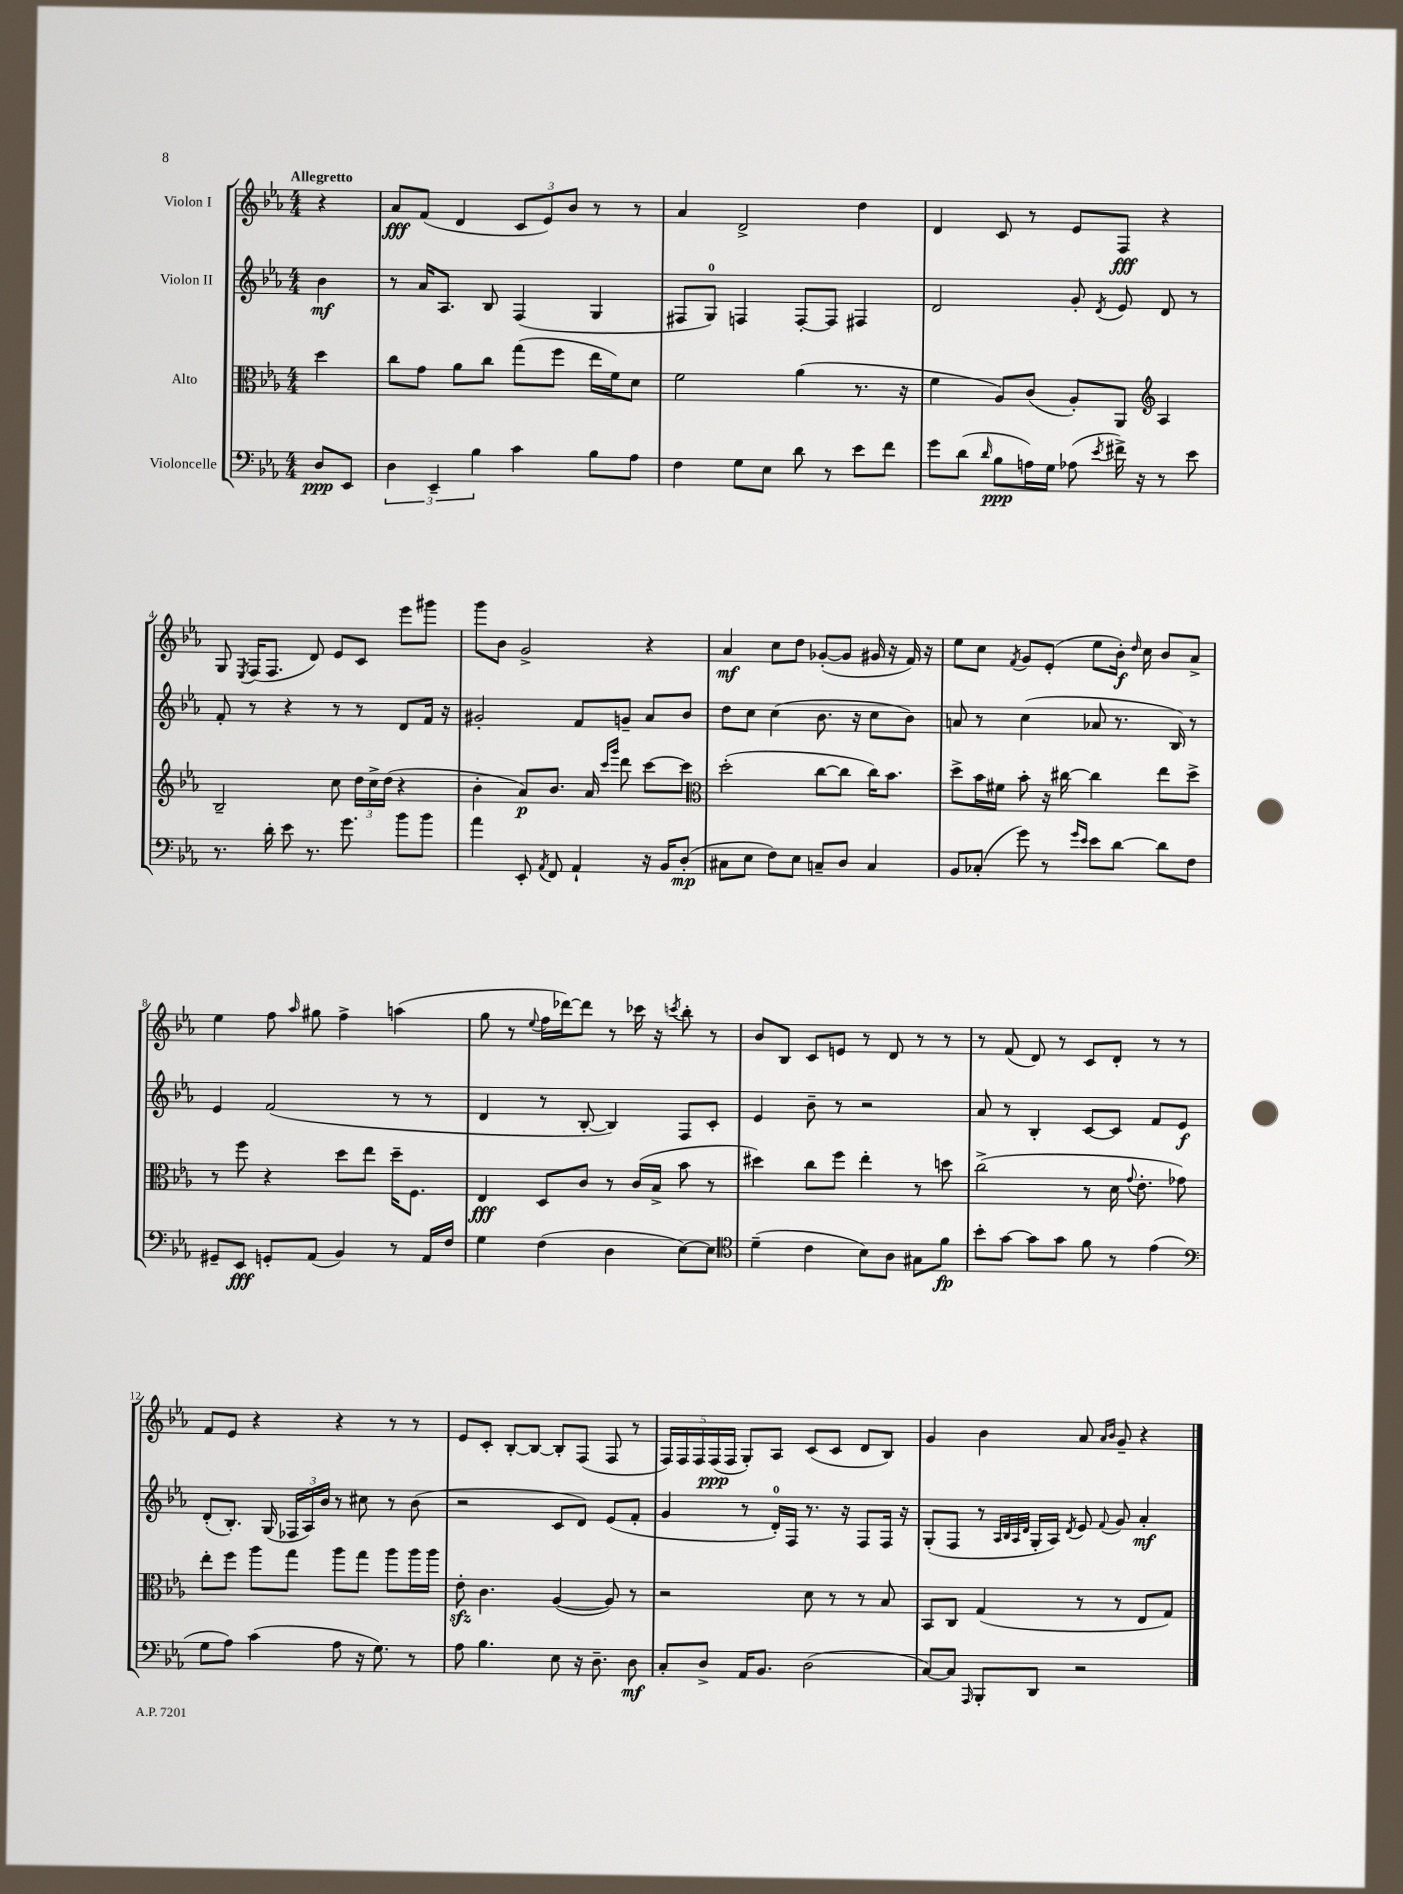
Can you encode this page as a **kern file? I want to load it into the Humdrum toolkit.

**kern	**dynam	**kern	**dynam	**kern	**dynam	**kern	**dynam
*part4	*part4	*part3	*part3	*part2	*part2	*part1	*part1
*staff4	*staff4	*staff3	*staff3	*staff2	*staff2	*staff1	*staff1
*I"Violoncelle	*	*I"Alto	*	*I"Violon II	*	*I"Violon I	*
*clefF4	*	*clefC3	*	*clefG2	*	*clefG2	*
*k[b-e-a-]	*	*k[b-e-a-]	*	*k[b-e-a-]	*	*k[b-e-a-]	*
*M4/4	*	*M4/4	*	*M4/4	*	*M4/4	*
=	=	=	=	=	=	=	=
!	!	!	!	!	!	!LO:TX:a:B:t=Allegretto	!
8D/L	ppp	4dd\	.	4b-\	mf	4r	.
8EE-/J	.	.	.	.	.	.	.
=1	=1	=1	=1	=1	=1	=1	=1
6D\	.	8cc\L	.	8r	.	8a-/L	fff
.	.	8g\J	.	16a-/KL	.	(8f/J	.
6EE-~/	.	.	.	.	.	.	.
.	.	.	.	8.A-/J	.	.	.
.	.	8a-\L	.	.	.	4d/	.
6B-\	.	.	.	.	.	.	.
.	.	8cc\J	.	8B-/	.	.	.
4c\	.	(8gg\L	.	(4F/	.	12c/L	.
.	.	.	.	.	.	12e-/)	.
.	.	8ff\J	.	.	.	.	.
.	.	.	.	.	.	12b-/J	.
8B-\L	.	16ee-\LL	.	4G/	.	8r	.
.	.	16f\J)	.	.	.	.	.
8A-\J	.	8d\J	.	.	.	8r	.
=2	=2	=2	=2	=2	=2	=2	=2
4F\	.	2f\	.	8F#X/L	.	4a-/	.
.	.	.	.	8G/J)	.	.	.
8G\L	.	.	.	4Fn/	.	2d^/	.
8E-\J	.	.	.	.	.	.	.
8d\	.	(4a-\	.	[8F'/L	.	.	.
8r	.	.	.	8F/J]	.	.	.
8e-\L	.	8.r	.	4F#X/	.	4dd\	.
8f\J	.	.	.	.	.	.	.
.	.	16r	.	.	.	.	.
=3	=3	=3	=3	=3	=3	=3	=3
8g\L	.	4f\	.	2d/	.	4d/	.
(8d\J	.	.	.	.	.	.	.
16qqd/	.	.	.	.	.	.	.
8B-\L	ppp	8A-/L)	.	.	.	8c/	.
16An\L)	.	(8c/J	.	.	.	8r	.
16G\JJ	.	.	.	.	.	.	.
(8A-X\	.	8A-'/L)	.	8g'/	.	8e-/L	.
8qe-/	.	.	.	8qd/	.	.	.
16f#X^\)	.	8AA-/J	.	8e-/	.	8F/J	fff
16r	.	.	.	.	.	.	.
*	*	*clefG2	*	*	*	*	*
8r	.	4A-/	.	8d/	.	4r	.
8e-\	.	.	.	8r	.	.	.
!!LO:LB:g=z
=4	=4	=4	=4	=4	=4	=4	=4
8.r	.	2B-~/	.	8f'/	.	8G/	.
.	.	.	.	.	.	8qE-/	.
.	.	.	.	8r	.	(16F/KL	.
16d'\	.	.	.	.	.	8.F/J	.
8e-\	.	.	.	4r	.	.	.
8.r	.	.	.	.	.	8d/)	.
.	.	8cc\	.	8r	.	8e-/L	.
8.g\	.	.	.	.	.	.	.
.	.	24dd\LL	.	8r	.	8c/J	.
.	.	24cc^\	.	.	.	.	.
.	.	(24dd\JJ	.	.	.	.	.
8b-\L	.	4r	.	8d/L	.	8eee-\L	.
8b-\J	.	.	.	16f/Jk	.	8ggg#X\J	.
.	.	.	.	16r	.	.	.
=5	=5	=5	=5	=5	=5	=5	=5
4a-\	.	4b-'\	.	2g#X'/	.	8ggg\L	.
.	.	.	.	.	.	8b-\J	.
8EE-'/	.	8a-/L)	p	.	.	2g^/	.
8qAA-/	.	.	.	.	.	.	.
8FF/	.	8.b-/J	.	.	.	.	.
4AA-`/	.	.	.	8f/L	.	.	.
.	.	16a-/	.	.	.	.	.
.	.	16qqccc/LL	.	.	.	.	.
.	.	16qqggg/JJ	.	.	.	.	.
.	.	8ddd\	.	8gn~/J	.	.	.
16r	.	[8ccc\L	.	8a-/L	.	4r	.
16BB-/KL	.	.	.	.	.	.	.
(8D'/J	mp	8ccc\J]	.	8b-/J	.	.	.
=6	=6	=6	=6	=6	=6	=6	=6
*	*	*clefC3	*	*	*	*	*
8C#X\L	.	(2dd'\	.	8dd\L	.	4a-/	mf
8E-\J	.	.	.	8cc\J	.	.	.
8F\L)	.	.	.	(4cc\	.	8cc\L	.
8E-\J	.	.	.	.	.	8dd\J	.
8Cn~/L	.	[8cc\L	.	8.b-\	.	([8g-X'/L	.
8D/J	.	8cc\J]	.	.	.	8g-/J]	.
.	.	.	.	16r	.	.	.
4C/	.	16cc\KL)	.	8cc\L	.	16g#X/	.
.	.	8.b-\J	.	.	.	16r	.
.	.	.	.	8b-\J)	.	16f/)	.
.	.	.	.	.	.	16r	.
=7	=7	=7	=7	=7	=7	=7	=7
8BB-/L	.	8dd^\L	.	8an/	.	8ee-\L	.
(8C-X'/J	.	16b-\L	.	8r	.	8cc\J	.
.	.	16f#X\JJ	.	.	.	.	.
.	.	.	.	.	.	8qf/	.
8g\)	.	8b-'\	.	(4cc\	.	8g/L	.
8r	.	16r	.	.	.	(8e-'/J	.
.	.	[16cc#X\	.	.	.	.	.
16qqg/LL	.	.	.	.	.	.	.
16qqe-/JJ	.	.	.	.	.	.	.
8e-\L	.	4cc#\]	.	8a-X/	.	8ee-\L	.
[8d\J	.	.	.	8.r	.	16b-'\Jk)	f
.	.	.	.	.	.	16qqdd/	.
.	.	.	.	.	.	16cc\	.
8d\L]	.	8ee-\L	.	.	.	8b-/L	.
.	.	.	.	16B-/)	.	.	.
8F\J	.	8dd^\J	.	8r	.	8a-^/J	.
!!LO:LB:g=z
=8	=8	=8	=8	=8	=8	=8	=8
8GG#X~/L	.	8r	.	4e-/	.	4ee-\	.
8EE-/J	fff	8ff\	.	.	.	.	.
8GGn'/L	.	4r	.	(2f/	.	8ff\	.
.	.	.	.	.	.	16qqaa-/	.
(8AA-/J	.	.	.	.	.	8gg#X\	.
4BB-/)	.	8dd\L	.	.	.	4ff^\	.
.	.	8ee-\J	.	.	.	.	.
8r	.	16dd~\KL	.	8r	.	(4aan\	.
.	.	8.F\J	.	.	.	.	.
16AA-/LL	.	.	.	8r	.	.	.
16F/JJ	.	.	.	.	.	.	.
=9	=9	=9	=9	=9	=9	=9	=9
4G\	.	4E-/	fff	4d/	.	8gg\	.
.	.	.	.	.	.	8r	.
.	.	.	.	.	.	8qqee-/	.
(4F\	.	8D/L	.	8r	.	16ff\LL	.
.	.	.	.	.	.	[16ddd-X\J)	.
.	.	8c/J	.	[8B-'/	.	8ddd-\J]	.
4D\	.	8r	.	4B-/])	.	8r	.
.	.	(16c/LL	.	.	.	16ccc-X\	.
.	.	16B-^/JJ	.	.	.	16r	.
.	.	.	.	.	.	8qcccn/	.
[8E-\L)	.	8b-\	.	8F/L	.	8bb-'\	.
8E-\J]	.	8r	.	8c'/J	.	8r	.
=10	=10	=10	=10	=10	=10	=10	=10
*clefC4	*	*	*	*	*	*	*
(4d~\	.	4dd#X\)	.	4e-/	.	8b-/L	.
.	.	.	.	.	.	8B-/J	.
4c\	.	8cc\L	.	8b-~\	.	8c/L	.
.	.	8ff\J	.	8r	.	8en/J	.
8B-\L)	.	4ee-'\	.	2r	.	8r	.
8A-\J	.	.	.	.	.	8d/	.
8G#X\L	.	8r	.	.	.	8r	.
8f\J	fp	8ddn\	.	.	.	8r	.
=11	=11	=11	=11	=11	=11	=11	=11
8b-'\L	.	(2cc^\	.	8a-/	.	8r	.
[8g\J	.	.	.	8r	.	(8f/	.
8g\L]	.	.	.	4B-'/	.	8d/)	.
8g\J	.	.	.	.	.	8r	.
8f\	.	8r	.	[8c/L	.	8c/L	.
8r	.	16d\	.	8c/J]	.	8d'/J	.
.	.	8qqg/	.	.	.	.	.
.	.	8.e-'\	.	.	.	.	.
(4e-\	.	.	.	8f/L	.	8r	.
.	.	8g-X\)	.	8e-/J	f	8r	.
!!LO:LB:g=z
=12	=12	=12	=12	=12	=12	=12	=12
*clefF4	*	*	*	*	*	*	*
8G\L	.	8ee-'\L	.	(8d'/L	.	8f/L	.
8A-\J)	.	8ff\J	.	8.B-'/J)	.	8e-/J	.
(4c\	.	8aa-\L	.	.	.	4r	.
.	.	.	.	(16G/	.	.	.
.	.	8gg\J	.	24F-X/LL	.	.	.
.	.	.	.	24A-/)	.	.	.
.	.	.	.	24b-/JJ	.	.	.
8A-\	.	8aa-\L	.	8r	.	4r	.
16r	.	8gg\J	.	8cc#X\	.	.	.
8.G\)	.	.	.	.	.	.	.
.	.	8aa-\L	.	8r	.	8r	.
8r	.	16aa-\L	.	(8b-\	.	8r	.
.	.	16aa-\JJ	.	.	.	.	.
=13	=13	=13	=13	=13	=13	=13	=13
8A-\	.	8e-zz'\	.	2r	.	8e-/L	.
4.B-\	.	4.c\	.	.	.	8c'/J	.
.	.	.	.	.	.	[8B-'/L	.
.	.	.	.	.	.	8B-/J_	.
8E-\	.	([4A-/	.	8c/L	.	8B-'/L]	.
16r	.	.	.	8d/J)	.	(8F/J	.
8.D~\	.	.	.	.	.	.	.
.	.	8A-/])	.	(8e-/L	.	8F/	.
8D\	mf	8r	.	8f'/J	.	8r	.
=14	=14	=14	=14	=14	=14	=14	=14
8C'/L	.	2r	.	4g/	.	20F/LL)	.
.	.	.	.	.	.	20F/	.
.	.	.	.	.	.	20F/	.
8D^/J	.	.	.	.	.	.	.
.	.	.	.	.	.	(20F/	ppp
.	.	.	.	.	.	20F/JJ	.
16AA-/KL	.	.	.	8r	.	8G'/L)	.
8.BB-/J	.	.	.	.	.	.	.
.	.	.	.	16d'/LL)	.	8A-/J	.
.	.	.	.	16F/JJ	.	.	.
(2D\	.	8d\	.	8.r	.	(8c/L	.
.	.	8r	.	.	.	8c/J	.
.	.	.	.	16r	.	.	.
.	.	8r	.	8F/L	.	8d/L	.
.	.	8B-/	.	16F/Jk	.	8B-/J)	.
.	.	.	.	16r	.	.	.
=15	=15	=15	=15	=15	=15	=15	=15
[8C/L)	.	8BB-/L	.	(8G'/L	.	4g/	.
8C/J]	.	8C/J	.	8F/J	.	.	.
16qqAAA-/	.	.	.	.	.	.	.
8BBB-'/L	.	(4G/	.	8r	.	4b-\	.
.	.	.	.	32qqA-/LLL	.	.	.
.	.	.	.	32qqB-/	.	.	.
.	.	.	.	32qqA-/	.	.	.
.	.	.	.	32qqd/JJJ	.	.	.
8DD/J	.	.	.	16G'/LL	.	.	.
.	.	.	.	16A-/JJ)	.	.	.
.	.	.	.	8qd/	.	.	.
2r	.	8r	.	8e-/	.	8a-/	.
.	.	.	.	.	.	16qqa-/LL	.
.	.	.	.	8qqf/	.	16qqb-/JJ	.
.	.	8r	.	8g/	.	8g~/	.
.	.	8E-/L	.	4a-'/	mf	4r	.
.	.	8G/J)	.	.	.	.	.
==	==	==	==	==	==	==	==
*-	*-	*-	*-	*-	*-	*-	*-
